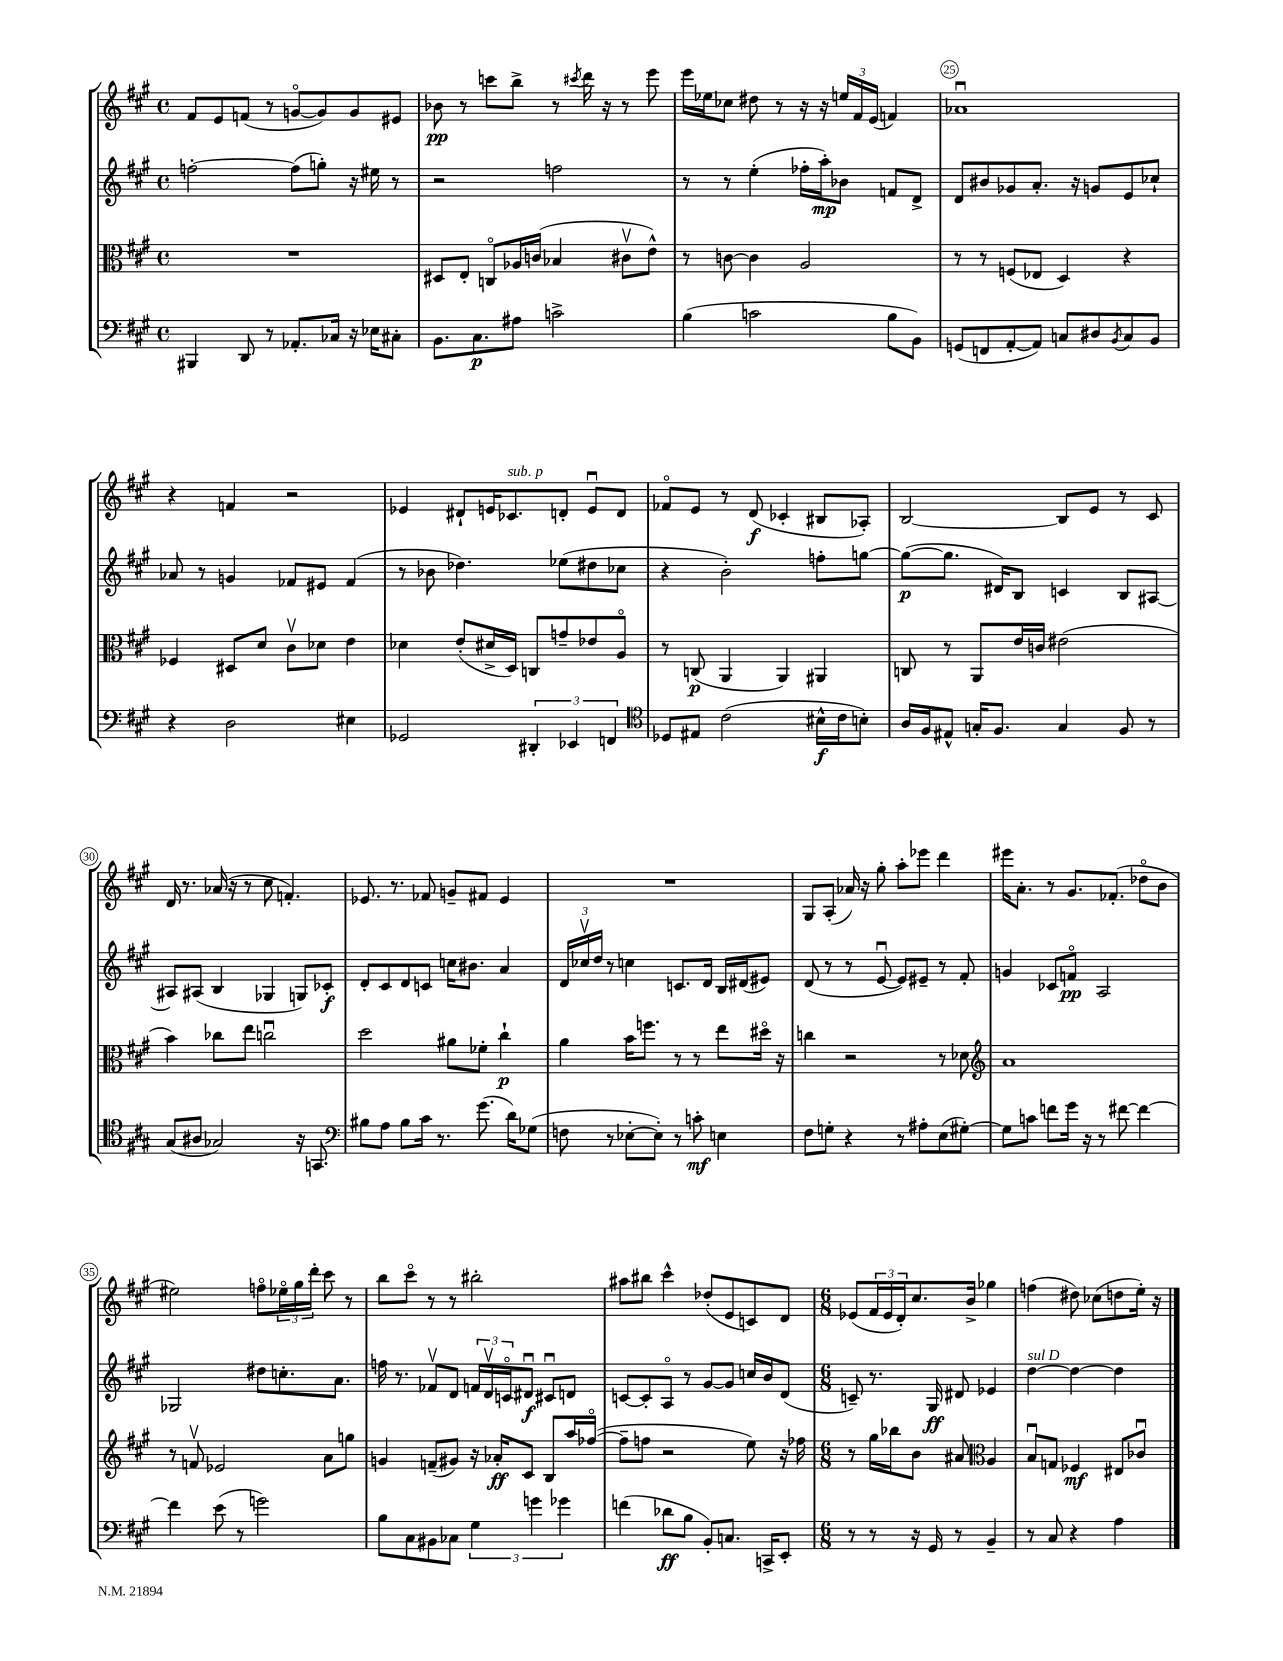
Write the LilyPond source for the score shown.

<<
\new StaffGroup <<
\new Staff = "s0" {
    \clef treble \key a \major \defaultTimeSignature \time 4/4
    fis'8 e'8 f'8( r8 g'8~\flageolet g'8) g'8 eis'8 |
    bes'8\pp r8 c'''8 b''8-> r8 \acciaccatura { cis'''8 } d'''16 r16 r8 e'''8 |
    e'''16 ees''16 ces''8 dis''8 r8 r16 r16 \tuplet 3/2 { e''16 fis'16 e'16( } f'4) |
    aes'1\downbow |
    r4 f'4 r2 |
    ees'4 dis'8-! e'16 ces'8.^\markup { \italic "sub. p" } d'8-. e'8\downbow d'8 |
    fes'8\flageolet e'8 r8 d'8\f( ces'4-. bis8 aes8-.) |
    b2~ b8 e'8 r8 cis'8 |
    d'16 r8. aes'16( r16 r8 cis''8 f'4.-.) |
    ees'8. r8. fes'8 g'8-- fis'8 ees'4 |
    R1 |
    gis8 a8-.( aes'16) r16 gis''8-. a''8-. ees'''8 d'''4 |
    eis'''16 a'8.-. r8 gis'8. fes'8.-.( des''8\flageolet b'8 |
    eis''2) f''8\flageolet \tuplet 3/2 { ees''16\flageolet gis''16 d'''16-. } cis'''8 r8 |
    b''8 cis'''8\flageolet r8 r8 bis''2-. |
    ais''8 bis''8 cis'''4-^ des''8-.( e'8 c'8) d'8 |
    \numericTimeSignature \time 6/8 ees'8( \tuplet 3/2 { fis'16 ees'16 d'16-.) } cis''8. b'16-> ges''4 |
    f''4( dis''8) ces''8( d''8 e''16-.) r16 \bar "|." |
}
\new Staff = "s1" {
    \clef treble \key a \major \defaultTimeSignature \time 4/4
    f''2~-. f''8( g''8-.) r16 eis''16 r8 |
    r2 f''2 |
    r8 r8 e''4-.( fes''16-. a''16-.\mp) bes'8 f'8 d'8-> |
    d'8 bis'8 ges'8 a'8.-. r16 g'8 e'8 ces''8-! |
    aes'8 r8 g'4 fes'8 eis'8 fes'4( |
    r8 bes'8 des''4.) ees''8( dis''8 ces''8 |
    r4 b'2-.) f''8-. g''8~ |
    g''8~\p( g''8. dis'16) b8 c'4 b8 ais8~ |
    ais8 ais8( b4 ges4 g8) ces'8-.\f |
    d'8-. cis'8 d'8 c'8 c''16 bis'8. a'4 |
    \tuplet 3/2 { d'16 ces''16\upbow d''16 } r8 c''4 c'8. d'16 b16 dis'16( eis'8) |
    d'8( r8 r8 e'8~\downbow e'8) eis'8-- r8 fis'8-. |
    g'4 ces'8 f'8\flageolet\pp a2 |
    ges2 dis''8 c''8.-. a'8. |
    f''16 r8. fes'8\upbow d'8 \tuplet 3/2 { f'16 d'16\upbow c'16\flageolet } dis'8\downbow\f cis'8\downbow d'8 |
    c'8~ c'8-. a8\flageolet r8 gis'8~ gis'8 c''16 b'16 d'8( |
    \numericTimeSignature \time 6/8 c'8--) r8. gis16\ff dis'8 ees'4 |
    d''4~^\markup { \italic "sul D" } d''4~ d''4 \bar "|." |
}
\new Staff = "s2" {
    \clef alto \key a \major \defaultTimeSignature \time 4/4
    R1 |
    dis8 e8-. c8\flageolet aes16 c'16( bes4 cis'8\upbow e'8-^) |
    r8 c'8~ c'4 a2 |
    r8 r8 f8( ees8 d4) r4 |
    fes4 dis8 d'8 cis'8\upbow des'8 e'4 |
    des'4 e'8-.( dis'16-> d16) c8 g'8-- ees'8 a8\flageolet |
    r8 c8\p( a,4 a,4) ais,4 |
    c8 r8 a,8 e'16 c'16 eis'2( |
    b'4) ces''8 e''8 c''2\downbow |
    d''2 ais'8 fes'8-. cis''4-!\p |
    a'4 b'16 f''8. r8 r8 e''8 dis''16\flageolet r16 |
    c''4 r2 r8 des'8 |
    \clef treble a'1 |
    r8 f'8\upbow ees'2 a'8 g''8 |
    g'4 f'8--( gis'8) r16 aes'16-.\ff cis'8 b8 a''16 fes''16~\flageolet( |
    fes''8-- f''8 r2 e''8) r16 fes''16 |
    \numericTimeSignature \time 6/8 r8 gis''16 bes''16 b'8 ais'8 \clef alto a4 |
    b8\downbow g8 fes4\mf eis8 ces'8\downbow \bar "|." |
}
\new Staff = "s3" {
    \clef bass \key a \major \defaultTimeSignature \time 4/4
    bis,,4 d,8 r8 aes,8.-. ces16 r16 ees16 cis8-. |
    b,8. cis8.\p ais8 c'2-> |
    b4( c'2 b8 b,8) |
    g,8( f,8 a,8~-. a,8) c8 dis8 \acciaccatura { b,8 } c8 b,8 |
    r4 d2 eis4 |
    ges,2 \tuplet 3/2 { dis,4-. ees,4 f,4 } |
    \clef tenor des8 eis8 cis'2( bis16-^\f cis'16 b8-.) |
    a16 fis16 eis8-^ g16-. fis8. g4 fis8 r8 |
    gis8( ais8 ges2) r16 g,8. |
    \clef bass bis8 a8 bis8 cis'16 r8. gis'8.( d'16) ges8( |
    f8 r8 ees8~-. ees8-.) r8 c'8-.\mf e4 |
    fis8 g8-. r4 r8 ais8-. e8( gis8~-.) |
    gis8 c'8 f'8 gis'16 r16 r8 fis'8~ fis'4~ |
    fis'4 e'8( r8 g'2) |
    b8 cis8 bis,8 ces8 \tuplet 3/2 { gis4 g'4 ges'4 } |
    f'4( des'8\ff b8 b,8-.) c8. c,16-> e,8-. |
    \numericTimeSignature \time 6/8 r8 r8 r16 gis,16 r8 b,4-- |
    r8 cis8 r4 a4 \bar "|." |
}
>>
>>
\layout { \context { \Score currentBarNumber = #22 \override BarNumber.break-visibility = ##(#f #t #t) barNumberVisibility = #(every-nth-bar-number-visible 5) \override BarNumber.stencil = #(make-stencil-circler 0.1 0.3 ly:text-interface::print) } }
